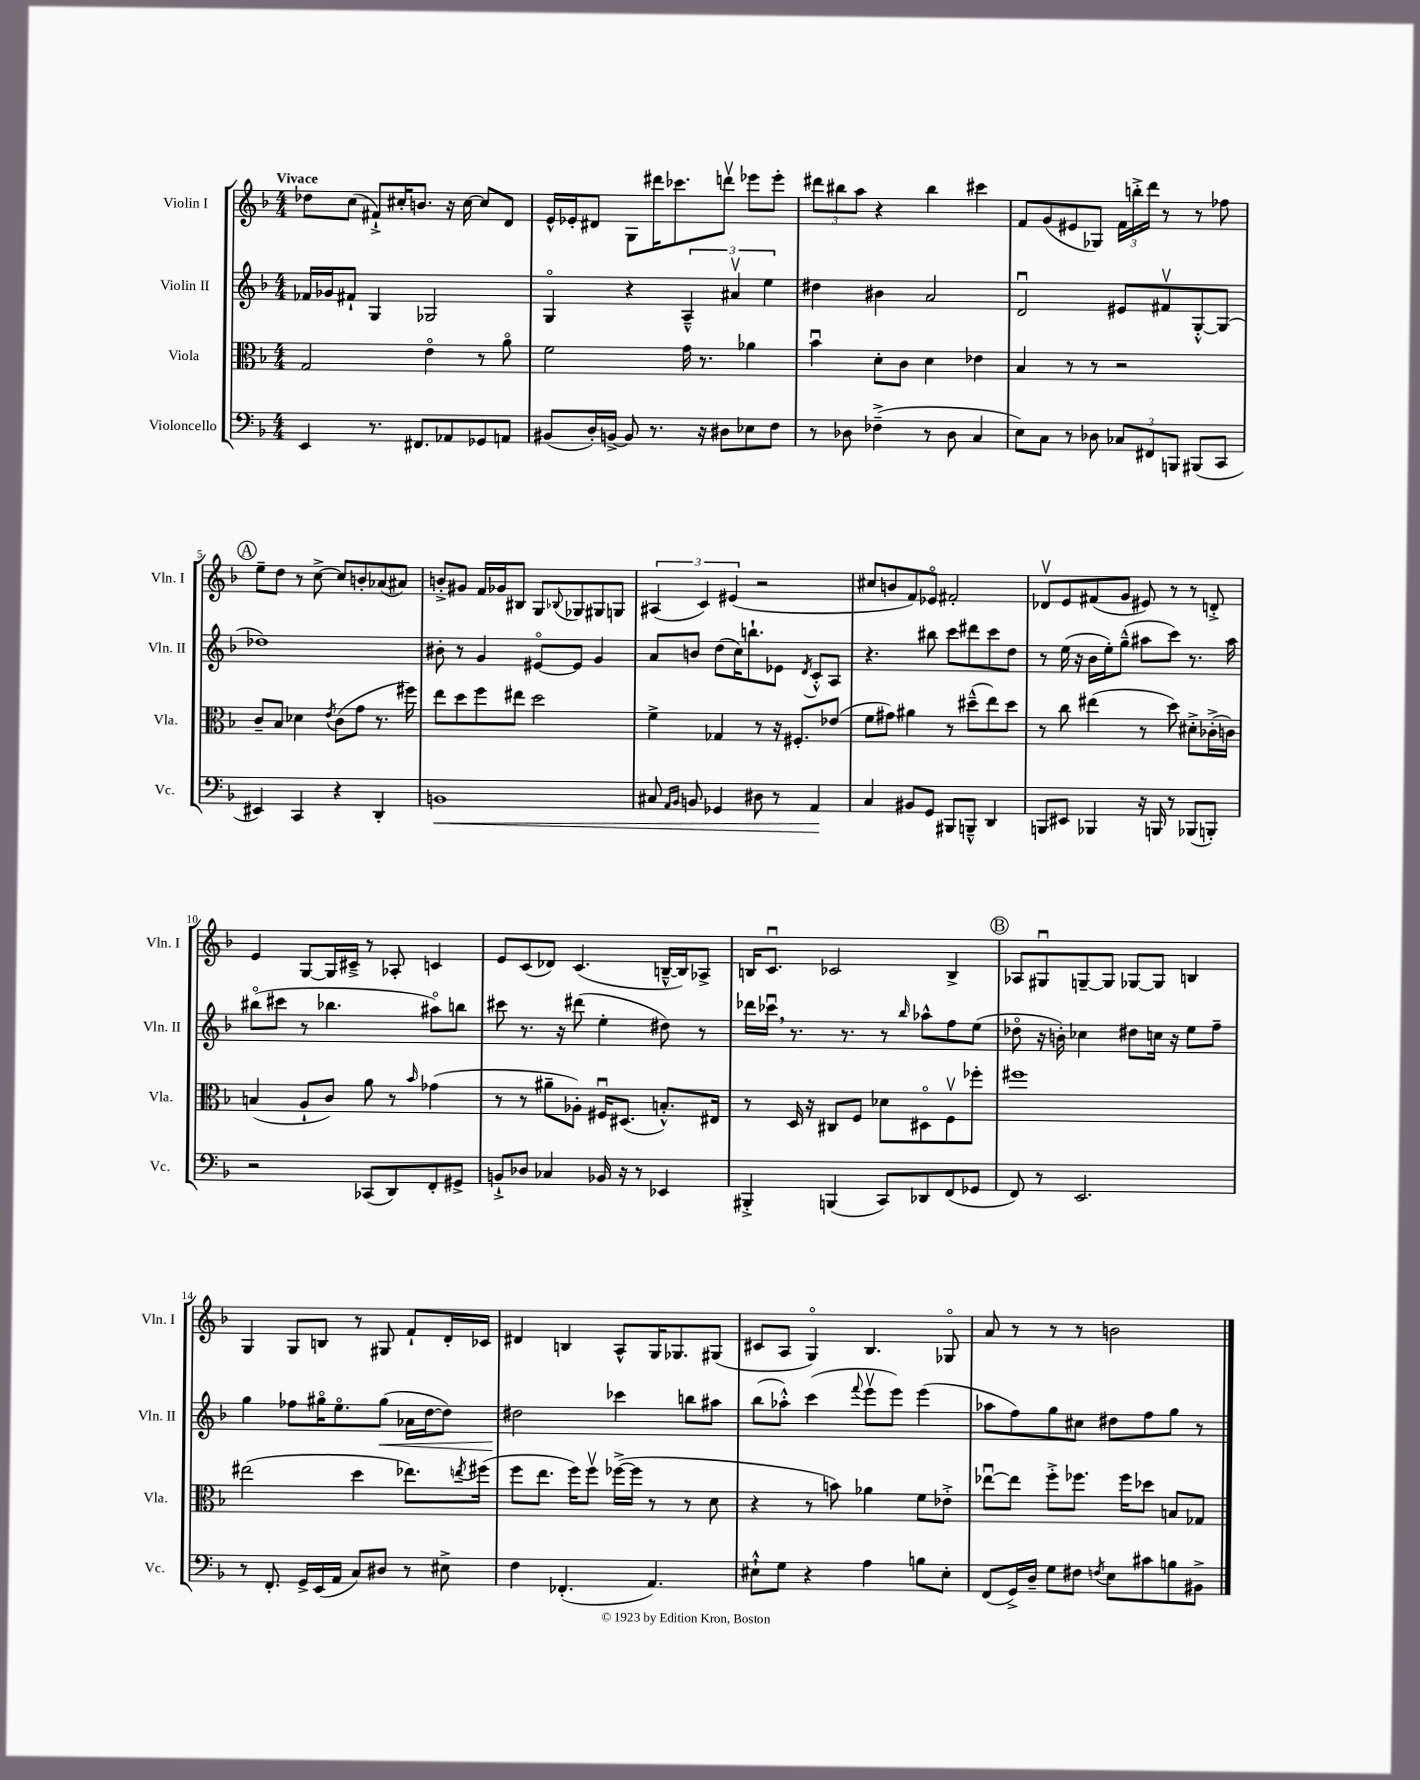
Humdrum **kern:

**kern	**kern	**kern	**kern
*staff4	*staff3	*staff2	*staff1
*clefF4	*clefC3	*clefG2	*clefG2
*k[b-]	*k[b-]	*k[b-]	*k[b-]
*M4/4	*M4/4	*M4/4	*M4/4
4EE/	2G/	16f-/LL	8dd-\L
.	.	16g-/J	.
.	.	8f#`/J	(8cc\J
8.r	.	4G/	8f#`^/L)
.	.	.	16cc#'/K
8.FF#/L	.	.	8.b/J
.	4eo\	2G-/	.
8AA-/	.	.	16r
.	.	.	[16cc#\
8GG-/	8r	.	8cc#/]L
8AA/J	8ao\	.	8d/J
=	=	=	=
(8BB#/L	2f\	4Go/	16e^^/LL
.	.	.	16e-'/J
16D'/L)	.	.	8d#/J
[16BB^/JJ	.	.	.
8BB/]	.	4r	8G\L
8.r	.	.	16ddd#\K
.	.	.	8.ccc-\
.	16g\	6A~^^/	.
16r	8.r	.	.
8D#\L	.	.	8dddv\J
.	.	6a#v/	.
8E-\	4a-\	.	8eee-\L
.	.	6ee\	.
8F\J	.	.	8eee-'\J
=	=	=	=
8r	4b-u\	4dd#\	12ddd#\L
.	.	.	12bb#\
8D-\	.	.	.
.	.	.	12aa\J
(4F-~^\	8d'\L	4b#\	4r
.	8c\J	.	.
8r	4d\	2a/	4bb#\
8D-\	.	.	.
4C/	4e-\	.	4ccc#\
=	=	=	=
8E\L)	4B-/	2du/	8f/L
8C\J	.	.	(8g/
8r	8r	.	8e#/
8D-\	8r	.	8G-/J)
12C-/L	2r	8e#/L	24f\LL
.	.	.	24bb'^\
12FF#/	.	.	24ddd\JJ
.	.	8f#v/	8r
12BBB/J	.	.	.
(8BBB#/L	.	[8G'^^/	8r
8CC/J	.	(8G/]J	8ff-\
=	=	=	=
4EE#/)	8c~/L	1dd-)	8ee~\L
.	8B-/J	.	8dd\J
4CC/	4d-\	.	8r
.	.	.	[8cc^\
.	8qe/	.	.
4r	(8c\L	.	8cc/]L
.	8g\J	.	8b'/
4DD'/	8.r	.	(8a-/
.	.	.	8a#/J)
.	16ff#\)	.	.
=	=	=	=
1BB	8ee\L	8b#'\	8b'^/L
.	8dd\	8r	8g#/J
.	8ff\	4g/	16f/LL
.	.	.	16g-/J
.	8ee#\J	.	8B#/J
.	2dd\	[8e#o/L	8G/L
.	.	.	8qqB-/
.	.	8e#/]J	8G-/
.	.	4g/	8G#/
.	.	.	8G/J
=	=	=	=
8C#/	4f^\	8a/L	(6A#/
16qqAA/LL	.	.	.
16qqBB-/JJ	.	.	.
8BB/	.	8b/J	.
.	.	.	6c/)
4GG-/	4G-/	(8dd\L	.
.	.	.	(6e#/
.	.	16cc\K)	.
.	.	8.bb`\	.
8D#\	8r	.	2r
8r	16r	8e-\J	.
.	8.F#'/L	.	.
.	.	8qd/	.
4AA/	.	8c'^^/L	.
.	(8e-/J	8A/J	.
=	=	=	=
4C/	8f\L	4.r	8cc#/L
.	8g#\J)	.	8b/
8BB#/L	4a#\	.	8f/)
8GG/J	.	8bb#\	8e-o/J
8BBB#/L	8r	8ccc\L	2f#'/
8BBB~^^/J	(8dd#~^^\L	8ddd#\	.
4DD/	8ee\)	8ccc\	.
.	8dd#\J	8dd\J	.
=	=	=	=
8BBB/L	8r	8r	8d-v/L
8EE#/J	8cc\	(16ee\	8e/
.	.	16r	.
4BBB-/	(4ee#\	16b-\LL	(8f#/
.	.	16ee'\J)	.
.	.	(8gg~^^\J	8g/J
16r	8r	8aa#\L	8e#/)
16BBB/	.	.	.
8r	8dd\)	8ccc\J)	8r
(8BBB-/L	8d#'^\L	8.r	8r
8BBB'/J)	(16c-'^\L	.	8d'^/
.	16c\JJ)	16aa#\	.
=	=	=	=
2r	(4B/	(8bb#o\L	4e/
.	.	8ccc#\J	.
.	8A`/L	8r	[8G/L
.	8c/J)	4.bb-\	16G/]L
.	.	.	16c#~^/JJ
(8CC-/L	8a\	.	8r
8DD/)	8r	.	8A-'/
.	16qqb-/	.	.
8FF'/	(4g-\	8aa#o\L)	4c/
8GG#^/J	.	8bb\J	.
=	=	=	=
8BB`^/L	8r	8ccc#\	8e/L
8D-/J	8r	8.r	(8c/
4C-/	8a#~\L	.	8d-/J)
.	.	16r	.
.	8A-'\J)	(8ddd#\	(4.c/
16BB-/	16F#u/LK	4ee'\	.
16r	(8.D#/J	.	.
8r	.	.	.
4EE-/	8.B'^^/L)	8dd#\)	[16B~^^/LL
.	.	.	16B/]J)
.	.	8r	8A-^/J
.	16E#/Jk	.	.
=	=	=	=
4BBB#'^/	8r	16ddd-\LL	16B/LK
.	.	16ccc-u\JJ	8.cu/J
.	16D/	8.r	.
.	16r	.	.
(4BBB/	8C#/L	.	2c-/
.	.	8.r	.
.	8F/J	.	.
8CC/L)	8d-\L	8r	.
.	.	16qqbb-/	.
8DD-/	8D#o\	8aa-^^\L	.
(8FF/	8Fv\	8ff\	4B^/
8GG-/J	8ff-'\J	(8ee\J	.
=	=	=	=
8FF/)	1ff#	8dd-o\	8A-/L
8r	.	16r	8G#u/
.	.	16b'\)	.
2.EE/	.	4cc-\	[8G~/
.	.	.	8G/]J
.	.	8dd#\L	[8G-/L
.	.	16cc\Jk	8G-/]J
.	.	16r	.
.	.	8ee\L	4B/
.	.	8ff~\J	.
=	=	=	=
8r	(2ee#\	4gg\	4G/
8.FF'/	.	.	.
.	.	8ff-\L	8G/L
16GG^/LL	.	.	.
(16EE/	.	16gg#o\K	8B/J
16AA/JJ	.	8.eeo\	.
8C/L)	4dd\	.	8r
8D#/J	.	(8gg#\J	8G#/
8r	8.ee-\L)	16a-\LL	8f`/L
.	.	[16dd\J	.
8E#^\	.	8dd\]J)	16d'/L
.	8qee/	.	.
.	(16ff#\Jk	.	16c-/JJ
=	=	=	=
4F\	8ff\L	2dd#\	4d#/
.	8.ee\J	.	.
(4.FF-'/	.	.	4B/
.	16ff\LK)	.	.
.	8ffv\J	.	.
.	([16ff-^\LL	4ccc-\	8A^^/L
.	16ff-\]JJ	.	.
4.AA/)	8r	.	16G/K
.	.	.	8.G-/
.	8r	8bb\L	.
.	8d\	8aa#\J	(8G#/J
=	=	=	=
8E#`^^\L	4r	(8bb-\L	8c#/L
8G\J	.	8aa-'^^\J)	8A/J
4r	8r	(4ccc\	4Go/)
.	8b\)	.	.
.	.	8qqfff/	.
4A\	4a-\	8eeev\L	4.B-/
.	.	8eee\J)	.
8B\L	8f\L	(4eee\	.
8E#'\J	8e-'^\J	.	8G-o/
=	=	=	=
(8FF/L	[8ee-u\L	8aa-\L	8a/
16GG^/L)	8ee-\]J	8ff\)	8r
16D~/JJ	.	.	.
8G\L	8ff'^\L	8gg\	8r
8F#\J	8.ff-\J	8cc#\J	8r
8qF/	.	.	.
8E\L	.	8dd#\L	2b\
.	16ff-\LK	.	.
8c#\	8dd-\J	8ff\	.
8B\	8B/L	8gg\J	.
8BB#^\J	8G-/J	8r	.
==	==	==	==
*-	*-	*-	*-
